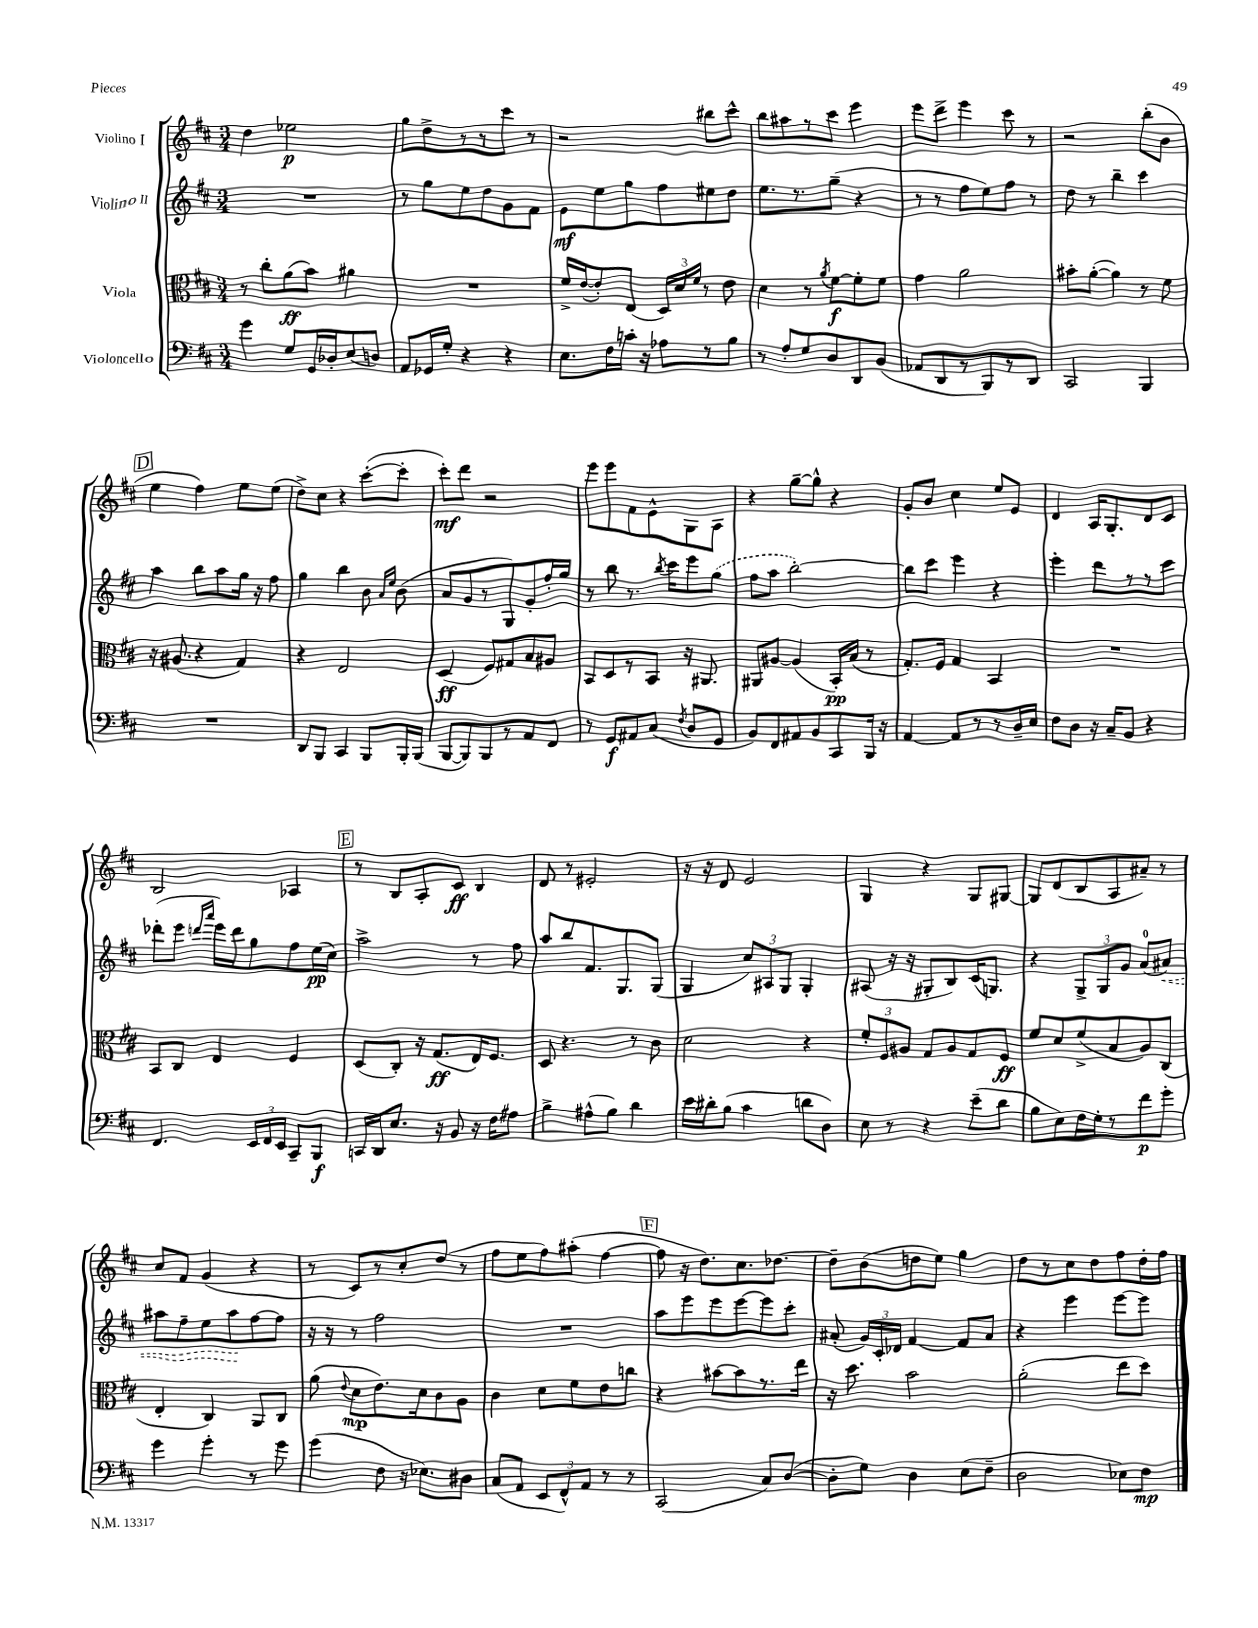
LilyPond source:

<<
\new StaffGroup <<
\new Staff = "s0" \with { instrumentName = "Violino I" } {
    \clef treble \key d \major \numericTimeSignature \time 3/4
    \autoBeamOff d''4 ees''2\p |
    g''8[ d''8-> r8 r8 cis'''8] r8 |
    r2 bis''8[ cis'''8]-^ |
    b''8[ ais''8 r8 cis'''8] e'''4 |
    e'''8[ d'''8]-> e'''4 cis'''8 r8 |
    r2 b''8[-.( b'8] |
    \mark \markup { \box "D" } e''4 fis''4) e''8[ e''8]( |
    d''8[->) cis''8] r4 cis'''8[~-.( cis'''8]-. |
    cis'''8[-.\mf) d'''8] r2 |
    e'''8[ e'''8 fis'8 e'8-^ g8 a8] |
    r4 g''8[~-- g''8]-^ r4 |
    g'8[-. b'8] cis''4 e''8[ e'8] |
    d'4 a16[ g8.-. d'8 cis'8] |
    b2 aes4 |
    \mark \markup { \box "E" } r8 b8[ a8-. cis'8]\ff b4 |
    d'8 r8 eis'2-. |
    r16 r16 d'8 e'2 |
    g4 r4 g8[ gis8]~ |
    gis8[ d'8( b8 a8 ais'8]--) r8 |
    cis''8[ fis'8] g'4( r4 |
    r8 cis'8[) r8 cis''8-. d''8]( r8 |
    fis''8[ e''8 fis''8) ais''8]-.( fis''4~ |
    \mark \markup { \box "F" } fis''8 r16 d''8.[) cis''8. des''8.]~ |
    des''8[-- b'8( d''8 e''8]) g''4 |
    d''8[ r8 cis''8 d''8 fis''8 d''16-. fis''16] \bar "|." |
}
\new Staff = "s1" \with { instrumentName = "Violino II" } {
    \clef treble \key d \major \numericTimeSignature \time 3/4
    \autoBeamOff R2. |
    r8 g''8[ e''8 d''8 g'8 fis'8] |
    e'8[\mf e''8 g''8 fis''8 eis''8 d''8] |
    e''8.[ r8. g''8]--( r4 |
    r8 r8 fis''8[ e''8) fis''8] r8 |
    d''8 r8 b''4-- cis'''4 |
    \mark \markup { \box "D" } a''4 b''8[ a''8 g''16] r16 fis''8 |
    g''4 b''4 b'8 \grace { a'16[ e''16] } b'8( |
    a'8[ g'8 r8 g8) g'8-. fis''16-. g''16] |
    r8 b''8 r8. \acciaccatura { b''8 } cis'''16[ e'''8 \once \slurDashed g''8]( |
    fis''8[ a''8] b''2~-.) |
    b''8[ cis'''8] e'''4 r4 |
    e'''4-. d'''8[ r8 r8 cis'''8] |
    des'''8[-.( e'''8] \grace { d'''16[ a'''16] } e'''16[) d'''16 g''8 fis''8 e''16\pp( cis''16]) |
    \mark \markup { \box "E" } a''2-> r8 fis''8 |
    a''8[ b''8 fis'8. g8. g8]( |
    g4 \tuplet 3/2 { cis''8[) ais8 g8] } g4-. |
    ais8( r16 r16 gis8[-. b8) cis'16( g8.]) |
    r4 \tuplet 3/2 { g8[-> g8 g'8] } a'8[-0( \once \override Hairpin.style = #'dashed-line ais'8]\<) |
    ais''8[ fis''8-- e''8 ais''8\! fis''8~ fis''8] |
    r16 r16 r8 fis''2 |
    R2. |
    \mark \markup { \box "F" } a''8[ e'''8 e'''8 e'''8~ e'''8 cis'''8]-. |
    ais'8-.( \tuplet 3/2 { g'16[) cis'16-. des'16] } fis'4~ fis'8[ ais'8] |
    r4 e'''4 e'''8[~ e'''8] \bar "|." |
}
\new Staff = "s2" \with { instrumentName = "Viola" } {
    \clef alto \key d \major \numericTimeSignature \time 3/4
    \autoBeamOff r8 cis''8[-. a'8\ff( b'8]) ais'4 |
    R2. |
    fis'16[-> e'16~( e'8-.) e8]( \tuplet 3/2 { d16[) d'16 fis'16] } r8 e'8 |
    d'4 r8 \acciaccatura { a'8 } fis'8[~\f fis'8-. fis'8] |
    g'4 a'2 |
    bis'8[-. a'8]~-.( a'4) r8 fis'8 |
    \mark \markup { \box "D" } r16 ais8.( r4 g4) |
    r4 e2 |
    d4\ff( fis8[) gis8 b8 ais8] |
    b,8[ d8 r8 b,8] r16 ais,8. |
    ais,8[ ais8]~ ais4( b,16[-.\pp) b16]( r8 |
    g8.[-.) fis16] g4 b,4 |
    R2. |
    b,8[ cis8] e4 fis4 |
    \mark \markup { \box "E" } d8[( cis8]-.) r16 g8.[\ff( e16) fis8.] |
    d8 r4. r8 cis'8 |
    d'2 r4 |
    \tuplet 3/2 { fis'8[-. fis8 ais8] } g8[ ais8 g8 fis8]\ff |
    fis'8[ d'8 fis'8->( b8 a8) cis8]( |
    e4-. cis4) a,8[ cis8] |
    a'8( \appoggiatura { e'8 } d'8[\mp e'8.) d'16 cis'8 a8] |
    cis'4 d'8[ fis'8 e'8 c''8] |
    \mark \markup { \box "F" } r4 bis'8[~ bis'8 r8. e''16] |
    r16 d''8. b'2 |
    a'2-.( e''8[ d''8]) \bar "|." |
}
\new Staff = "s3" \with { instrumentName = "Violoncello" } {
    \clef bass \key d \major \numericTimeSignature \time 3/4
    \autoBeamOff g'4 g8[ g,16 des16-. e8( d8]) |
    a,8[ ges,16 g16]-. r4 r4 |
    e8.[ fis16 c'16]-. r16 aes8[ r8 b8] |
    r8 a8[-. g8 d8 d,8 b,8]( |
    aes,8[ d,8 r8 b,,8) r8 d,8] |
    cis,2 b,,4 |
    \mark \markup { \box "D" } R2. |
    d,8[ b,,8] cis,4 b,,8[ b,,16-. b,,16]( |
    b,,8[~ b,,8) b,,8 r8 a,8 fis,8] |
    r8 g,8[\f ais,8 cis8]( \acciaccatura { fis8 } d8[ g,8] |
    b,8[) fis,8 ais,8 b,8 cis,8 b,,16] r16 |
    a,4~ a,8[ r8 r8 d16-- e16] |
    fis8[ d8] r16 cis16[-- b,8] r4 |
    fis,4. \tuplet 3/2 { e,16[ fis,16 e,16] } cis,8[-- b,,8]\f |
    \mark \markup { \box "E" } c,16[ d,16 e8.] r16 b,8 r16 fis16[ ais8] |
    b4-> ais8[-^( b8]) d'4 |
    e'16[ dis'16-. b8]( cis'4 d'8[ d8]) |
    e8 r8 r4 e'8[--( d'8] |
    b8[ e8) fis16 g16-. r8 fis'8\p g'8]-. |
    g'4 g'4-. r8 g'8 |
    g'4( fis8 r16 ees8.[) dis8] |
    cis8[( a,8] \tuplet 3/2 { e,8[ fis,8-^) a,8] } r8 r8 |
    \mark \markup { \box "F" } cis,2( cis8[) d8]~( |
    d8[-. g8]) d4 e8[( fis8]-- |
    d2 ees8[) fis8]\mp \bar "|." |
}
>>
>>
\layout { \context { \Score \remove "Bar_number_engraver" } }
